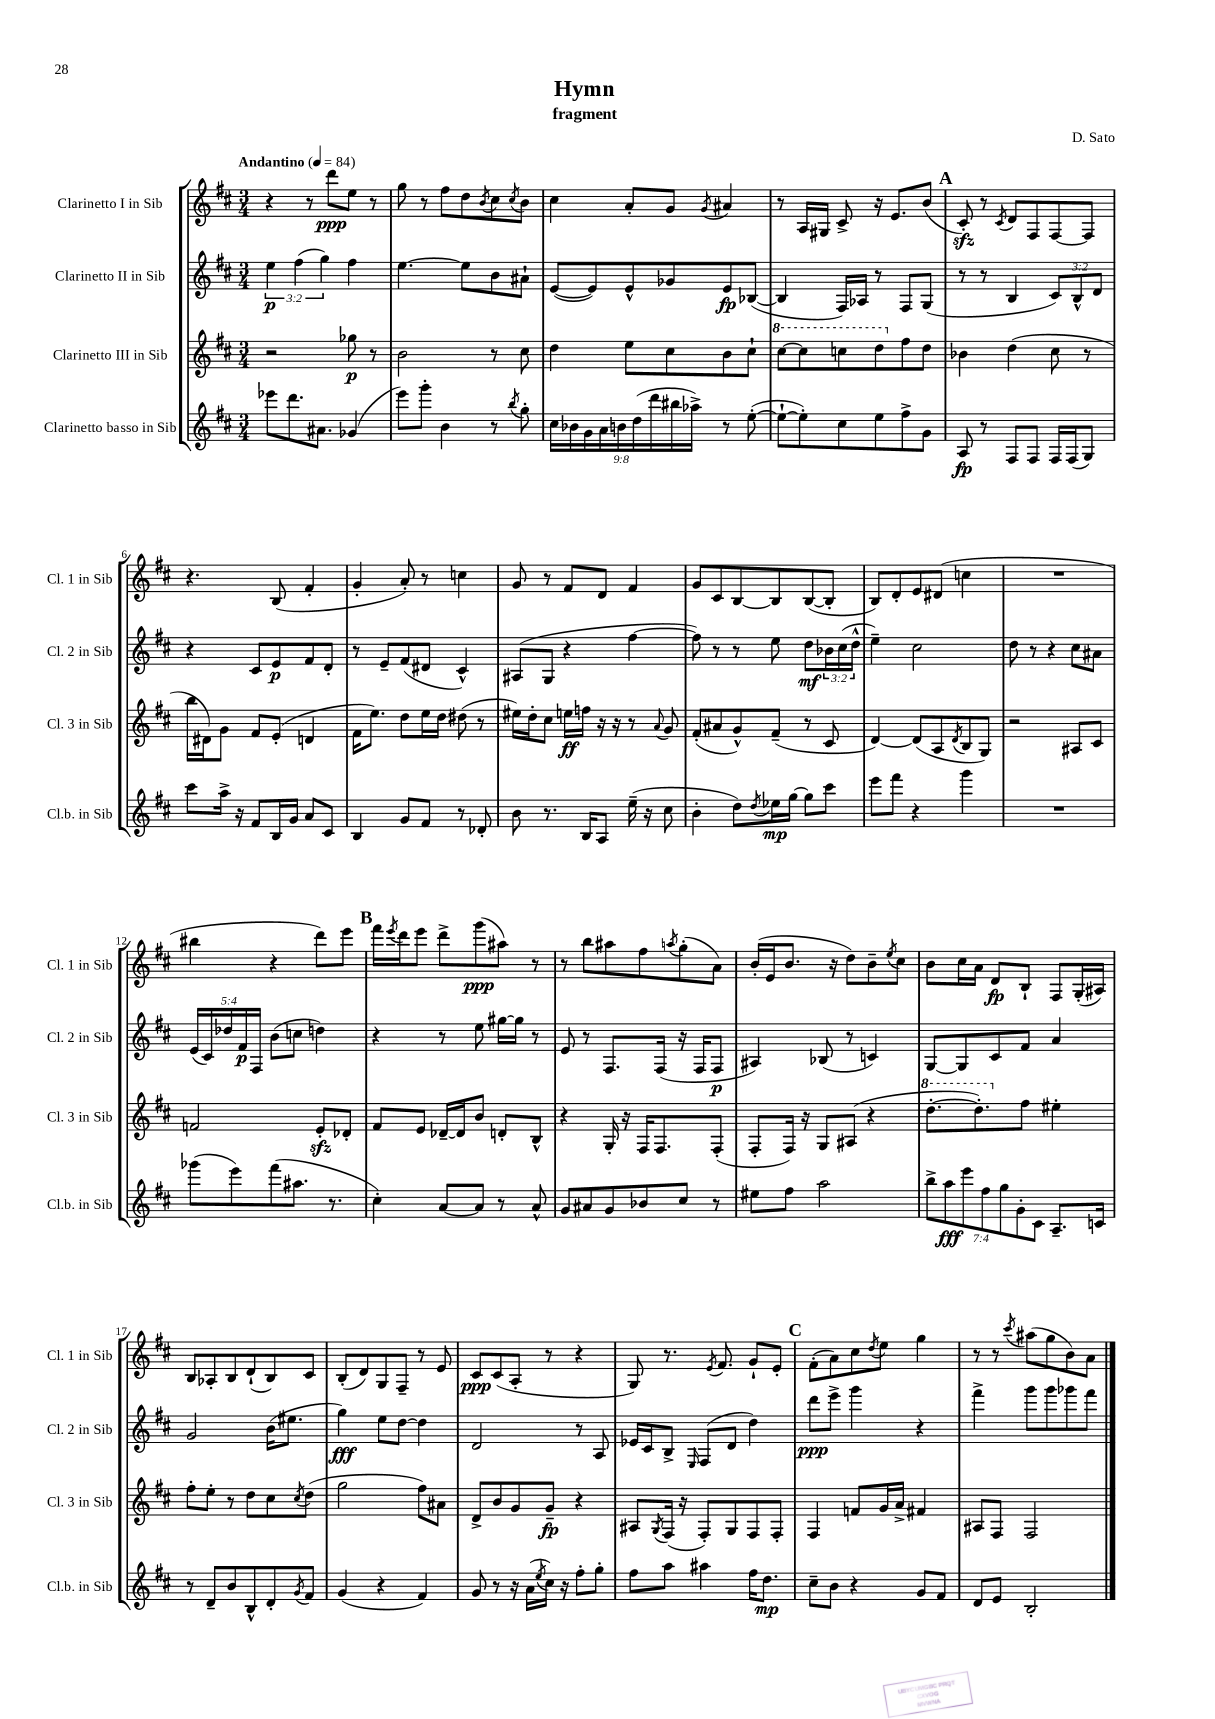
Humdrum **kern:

**kern	**dynam	**kern	**dynam	**kern	**dynam	**kern	**dynam
*part4	*part4	*part3	*part3	*part2	*part2	*part1	*part1
*staff4	*staff4	*staff3	*staff3	*staff2	*staff2	*staff1	*staff1
*I"Clarinetto basso in Sib	*	*I"Clarinetto III in Sib	*	*I"Clarinetto II in Sib	*	*I"Clarinetto I in Sib	*
*I'Cl.b. in Sib	*	*I'Cl. 3 in Sib	*	*I'Cl. 2 in Sib	*	*I'Cl. 1 in Sib	*
*clefG2	*	*clefG2	*	*clefG2	*	*clefG2	*
*k[f#c#]	*	*k[f#c#]	*	*k[f#c#]	*	*k[f#c#]	*
*M3/4	*	*M3/4	*	*M3/4	*	*M3/4	*
*MM84	*	*MM84	*	*MM84	*	*MM84	*
=1	=1	=1	=1	=1	=1	=1	=1
!	!	!	!	!	!	!LO:TX:a:B:t=Andantino	!
8eee-X\L	.	2r	.	6ee\	p	4r	.
8.ddd\	.	.	.	.	.	.	.
.	.	.	.	(6ff#\	.	.	.
.	.	.	.	.	.	8r	.
8.a#X\J	.	.	.	.	.	.	.
.	.	.	.	6gg\)	.	.	.
.	.	.	.	.	.	8ddd\L	ppp
(4g-X/	.	8gg-X\	p	4ff#\	.	8ee\J	.
.	.	8r	.	.	.	8r	.
=2	=2	=2	=2	=2	=2	=2	=2
8eee\L)	.	2b\	.	[4.ee\	.	8gg\	.
8ggg'\J	.	.	.	.	.	8r	.
4b\	.	.	.	.	.	8ff#\L	.
.	.	.	.	8ee\L]	.	8dd\	.
.	.	.	.	.	.	8qb/	.
8r	.	8r	.	8b\	.	8cc#\	.
8qbb/	.	.	.	.	.	8qcc#/	.
8gg'\	.	8cc#\	.	8a#X`\J	.	8b\J	.
=3	=3	=3	=3	=3	=3	=3	=3
18cc#\LL	.	4dd\	.	([8e/L	.	4cc#\	.
18b-X\	.	.	.	.	.	.	.
18g\	.	.	.	.	.	.	.
.	.	.	.	8e/])	.	.	.
18a\	.	.	.	.	.	.	.
18bn\	.	.	.	.	.	.	.
.	.	8ee\L	.	8e^^/	.	8a'/L	.
(18dd\	.	.	.	.	.	.	.
18ddd\	.	.	.	.	.	.	.
.	.	8cc#\	.	8g-X/	.	8g/J	.
18bb#X\	.	.	.	.	.	.	.
18aa-X^\JJ)	.	.	.	.	.	.	.
.	.	.	.	.	.	8qg/	.
8r	.	8b\	.	8e/	fp	4a#X/	.
([8ee'\	.	8cc#`\J	.	([8B-X/J	.	.	.
=4	=4	=4	=4	=4	=4	=4	=4
*	*	*8va	*	*	*	*	*
8ee`\L_	.	[8ccc#\L	.	4B-/]	.	8r	.
8ee'\])	.	8ccc#\]	.	.	.	16A/LL	.
.	.	.	.	.	.	16G#X/JJ	.
8cc#\	.	8cccn\	.	16F#/LL)	.	8c#^/	.
.	.	.	.	16A-X/JJ	.	.	.
8ee\	.	8ddd\	.	8r	.	16r	.
.	.	.	.	.	.	8.e/L	.
*	*	*X8va	*	*	*	*	*
8ff#^\	.	8ff#\	.	8F#/L	.	.	.
8g\J	.	8dd\J	.	(8G/J	.	(8b/J	.
!!LO:REH:place=s1:t=A
=5	=5	=5	=5	=5	=5	=5	=5
8A/	fp	4b-X\	.	8r	.	8c#zz'/)	.
8r	.	.	.	8r	.	8r	.
.	.	.	.	.	.	8qc#/	.
8F#/L	.	(4dd\	.	4B/	.	8d/L	.
8F#/J	.	.	.	.	.	8F#/	.
16F#/LL	.	8cc#\	.	12c#/L)	.	[8F#/	.
(16F#/J	.	.	.	.	.	.	.
.	.	.	.	12B^^/	.	.	.
8G/J)	.	8r	.	.	.	8F#/J]	.
.	.	.	.	12d/J	.	.	.
!!LO:LB:g=z
=6	=6	=6	=6	=6	=6	=6	=6
8ccc#\L	.	16bb\LL	.	4r	.	4.r	.
.	.	16d#X\J)	.	.	.	.	.
16aa^\Jk	.	8g\J	.	.	.	.	.
16r	.	.	.	.	.	.	.
8f#/L	.	8f#/L	.	8c#/L	.	.	.
16B/L	.	(8e'/J	.	8e/	p	(8B/	.
16g/JJ	.	.	.	.	.	.	.
8a/L	.	4dn/	.	8f#/	.	4f#'/	.
8c#/J	.	.	.	8d'/J	.	.	.
=7	=7	=7	=7	=7	=7	=7	=7
4B/	.	16f#\KL	.	8r	.	4g'/	.
.	.	8.ee\J)	.	.	.	.	.
.	.	.	.	8e~/L	.	.	.
8g/L	.	8dd\L	.	(8f#/	.	8a'/)	.
8f#/J	.	16ee\L	.	8d#X/J	.	8r	.
.	.	16dd\JJ	.	.	.	.	.
8r	.	(8dd#X\	.	4c#^^/)	.	4ccn\	.
8d-X'/	.	8r	.	.	.	.	.
=8	=8	=8	=8	=8	=8	=8	=8
8b\	.	16ee#X\LL)	.	(8A#X/L	.	8g/	.
.	.	16dd'\J	.	.	.	.	.
8.r	.	8cc#\J	.	8G/J	.	8r	.
.	.	16een\LL	ff	4r	.	8f#/L	.
16B/KL	.	16ffn\JJ	.	.	.	.	.
8A/J	.	16r	.	.	.	8d/J	.
.	.	16r	.	.	.	.	.
(16ee~\	.	8r	.	[4ff#\	.	4f#/	.
16r	.	.	.	.	.	.	.
.	.	8qqa/	.	.	.	.	.
8cc#\	.	8g/	.	.	.	.	.
=9	=9	=9	=9	=9	=9	=9	=9
4b'\	.	(8f#'/L	.	8ff#\])	.	8g/L	.
.	.	8a#X/	.	8r	.	8c#/	.
8dd\L)	.	8g^^/)	.	8r	.	[8B/	.
8qdd/	.	.	.	.	.	.	.
16ee-X\L	mp	(8f#~/J	.	8ee\	.	8B/]	.
[16gg\JJ	.	.	.	.	.	.	.
8gg\L]	.	8r	.	8dd\L	mf	([8B/	.
8ccc#\J	.	8c#/	.	24b-X\L	.	8B'/J]	.
.	.	.	.	(24cc#\	.	.	.
.	.	.	.	24dd^^\JJ	.	.	.
=10	=10	=10	=10	=10	=10	=10	=10
8eee\L	.	[4d/)	.	4ee~\)	.	8B/L)	.
8fff#\J	.	.	.	.	.	8d'/	.
4r	.	(8d/L]	.	2cc#\	.	8e/	.
.	.	8A/	.	.	.	(8d#X/J	.
.	.	8qd/	.	.	.	.	.
4ggg\	.	8B/	.	.	.	4ccn\	.
.	.	8G/J)	.	.	.	.	.
=11	=11	=11	=11	=11	=11	=11	=11
2.r	.	2r	.	8dd\	.	2.r	.
.	.	.	.	8r	.	.	.
.	.	.	.	4r	.	.	.
.	.	8A#X/L	.	8cc#\L	.	.	.
.	.	8c#/J	.	8a#X\J	.	.	.
!!LO:LB:g=z
=12	=12	=12	=12	=12	=12	=12	=12
(8ggg-X\L	.	2fn/	.	(20e/LL	.	4bb#X\	.
.	.	.	.	20c#/)	.	.	.
.	.	.	.	20dd-X/	.	.	.
8eee\)	.	.	.	.	.	.	.
.	.	.	.	20f#/	p	.	.
.	.	.	.	20F#/JJ	.	.	.
(8fff#\	.	.	.	(8b\L	.	4r	.
8.aa#X\J	.	.	.	8ccn\J	.	.	.
.	.	8ezz'/L	.	4ddn\)	.	8ddd\L)	.
8.r	.	.	.	.	.	.	.
.	.	8d-X'/J	.	.	.	8eee\J	.
!!LO:REH:place=s1:t=B
=13	=13	=13	=13	=13	=13	=13	=13
4cc#'\)	.	8f#/L	.	4r	.	16fff#\LL	.
.	.	.	.	.	.	8qeee/	.
.	.	.	.	.	.	16ddd\J	.
.	.	8e/J	.	.	.	8eee\J	.
[8a/L	.	[16d-X~/LL	.	8r	.	8ddd^\L	.
.	.	16d-/J]	.	.	.	.	.
8a/J]	.	8b/J	.	8ee\	.	(8ggg\	ppp
8r	.	8dn'/L	.	[16gg#X\LL	.	8aa#X\J)	.
.	.	.	.	16gg#\JJ]	.	.	.
8a^^/	.	8B^^/J	.	8r	.	8r	.
=14	=14	=14	=14	=14	=14	=14	=14
8g/L	.	4r	.	8e/	.	8r	.
8a#X/	.	.	.	8r	.	8bb\L	.
8g/	.	16G'/	.	8.F#/L	.	8aa#X\	.
.	.	16r	.	.	.	.	.
8b-X/	.	16F#/KL	.	.	.	8ff#\	.
.	.	8.F#/	.	(16F#/Jk	.	.	.
.	.	.	.	.	.	8qaan/	.
8cc#/J	.	.	.	16r	.	(8gg'\	.
.	.	.	.	16F#/KL	.	.	.
8r	.	(8F#'/J	.	8F#/J	p	8a\J)	.
=15	=15	=15	=15	=15	=15	=15	=15
8ee#X\L	.	8F#'/L	.	4A#X/)	.	(16b'/LL	.
.	.	.	.	.	.	16e/J	.
8ff#\J	.	16F#/Jk)	.	.	.	8.b/J	.
.	.	16r	.	.	.	.	.
2aa\	.	8G/L	.	(8B-X/	.	.	.
.	.	.	.	.	.	16r	.
.	.	(8A#X/J	.	8r	.	8dd\L)	.
.	.	4r	.	4cn/)	.	8b~\	.
.	.	.	.	.	.	8qee/	.
.	.	.	.	.	.	8cc#\J	.
=16	=16	=16	=16	=16	=16	=16	=16
*	*	*8va	*	*	*	*	*
14bb^\L	.	[8.ddd'\L	.	[8G/L	.	8b\L	.
14aa\	fff	.	.	.	.	.	.
.	.	.	.	8G/]	.	16cc#\L	.
14eee\	.	.	.	.	.	.	.
.	.	8.ddd'\])	.	.	.	16a\JJ	.
14ff#\	.	.	.	.	.	.	.
.	.	.	.	8c#/	.	8d/L	fp
14gg\	.	.	.	.	.	.	.
14g'\	.	.	.	.	.	.	.
*	*	*X8va	*	*	*	*	*
.	.	8ff#\J	.	8f#/J	.	8B`/J	.
14c#\J	.	.	.	.	.	.	.
8.A~/L	.	4ee#X'\	.	4a/	.	8F#/L	.
.	.	.	.	.	.	(16G'/L	.
16cn/Jk	.	.	.	.	.	16A#X/JJ)	.
!!LO:LB:g=z
=17	=17	=17	=17	=17	=17	=17	=17
8r	.	8ff#'\L	.	2g/	.	8B/L	.
8d~/L	.	8ee'\J	.	.	.	8A-X'/	.
8b/	.	8r	.	.	.	8B/	.
8B^^/	.	8dd\L	.	.	.	(8d`/	.
8d'/	.	8cc#\	.	(16b\KL	.	8B/)	.
.	.	.	.	8.ee#X\J	.	.	.
8qg/	.	8qcc#/	.	.	.	.	.
8f#/J	.	(8dd\J	.	.	.	8c#/J	.
=18	=18	=18	=18	=18	=18	=18	=18
(4g/	.	2gg\	.	4gg\)	fff	(8B'/L	.
.	.	.	.	.	.	8d/)	.
4r	.	.	.	8ee\L	.	8G/	.
.	.	.	.	[8dd\J	.	8F#~/J	.
4f#/)	.	8ff#\L)	.	4dd\]	.	8r	.
.	.	8a#X\J	.	.	.	8e/	.
=19	=19	=19	=19	=19	=19	=19	=19
8g/	.	8d^/L	.	2d/	.	8c#/L	ppp
8r	.	8b/	.	.	.	(8c#/	.
16r	.	8g/	.	.	.	8A'/J	.
(16a\LL	.	.	.	.	.	.	.
8qee/	.	.	.	.	.	.	.
16cc#\JJ)	.	8g~/J	fp	.	.	8r	.
16r	.	.	.	.	.	.	.
8ff#'\L	.	4r	.	8r	.	4r	.
8gg'\J	.	.	.	8A/	.	.	.
=20	=20	=20	=20	=20	=20	=20	=20
8ff#\L	.	8A#X/L	.	16e-X/LL	.	8G/)	.
.	.	.	.	16c#/J	.	.	.
.	.	8qG/	.	.	.	.	.
8aa\J	.	(16F#/Jk	.	8B^/J	.	8.r	.
.	.	16r	.	.	.	.	.
.	.	.	.	16qqE/	.	.	.
4aa#X\	.	8F#'/L)	.	(8F#/L	.	.	.
.	.	.	.	.	.	8qe/	.
.	.	.	.	.	.	8.f#/	.
.	.	8G/	.	8d/J	.	.	.
16ff#\KL	.	8F#/	.	4dd\)	.	8g`/L	.
8.dd\J	mp	.	.	.	.	.	.
.	.	8F#'/J	.	.	.	8e'/J	.
!!LO:REH:place=s1:t=C
=21	=21	=21	=21	=21	=21	=21	=21
8cc#~\L	.	4F#/	.	8ddd\L	ppp	(8f#'\L	.
8b\J	.	.	.	8eee^\J	.	8a\)	.
4r	.	8fn/L	.	4ggg\	.	8cc#\	.
.	.	.	.	.	.	8qdd/	.
.	.	16g/L	.	.	.	8ee\J	.
.	.	16a^/JJ	.	.	.	.	.
8g/L	.	4f#X/	.	4r	.	4gg\	.
8f#/J	.	.	.	.	.	.	.
=22	=22	=22	=22	=22	=22	=22	=22
8d/L	.	8A#X/L	.	4fff#^\	.	8r	.
8e/J	.	8F#/J	.	.	.	8r	.
.	.	.	.	.	.	8qccc#/	.
2B'/	.	2F#/	.	8ggg\L	.	(8aa#X\L	.
.	.	.	.	8ggg\	.	8gg\	.
.	.	.	.	8ggg-X\	.	8b\)	.
.	.	.	.	8fff#\J	.	8a\J	.
==	==	==	==	==	==	==	==
*-	*-	*-	*-	*-	*-	*-	*-
